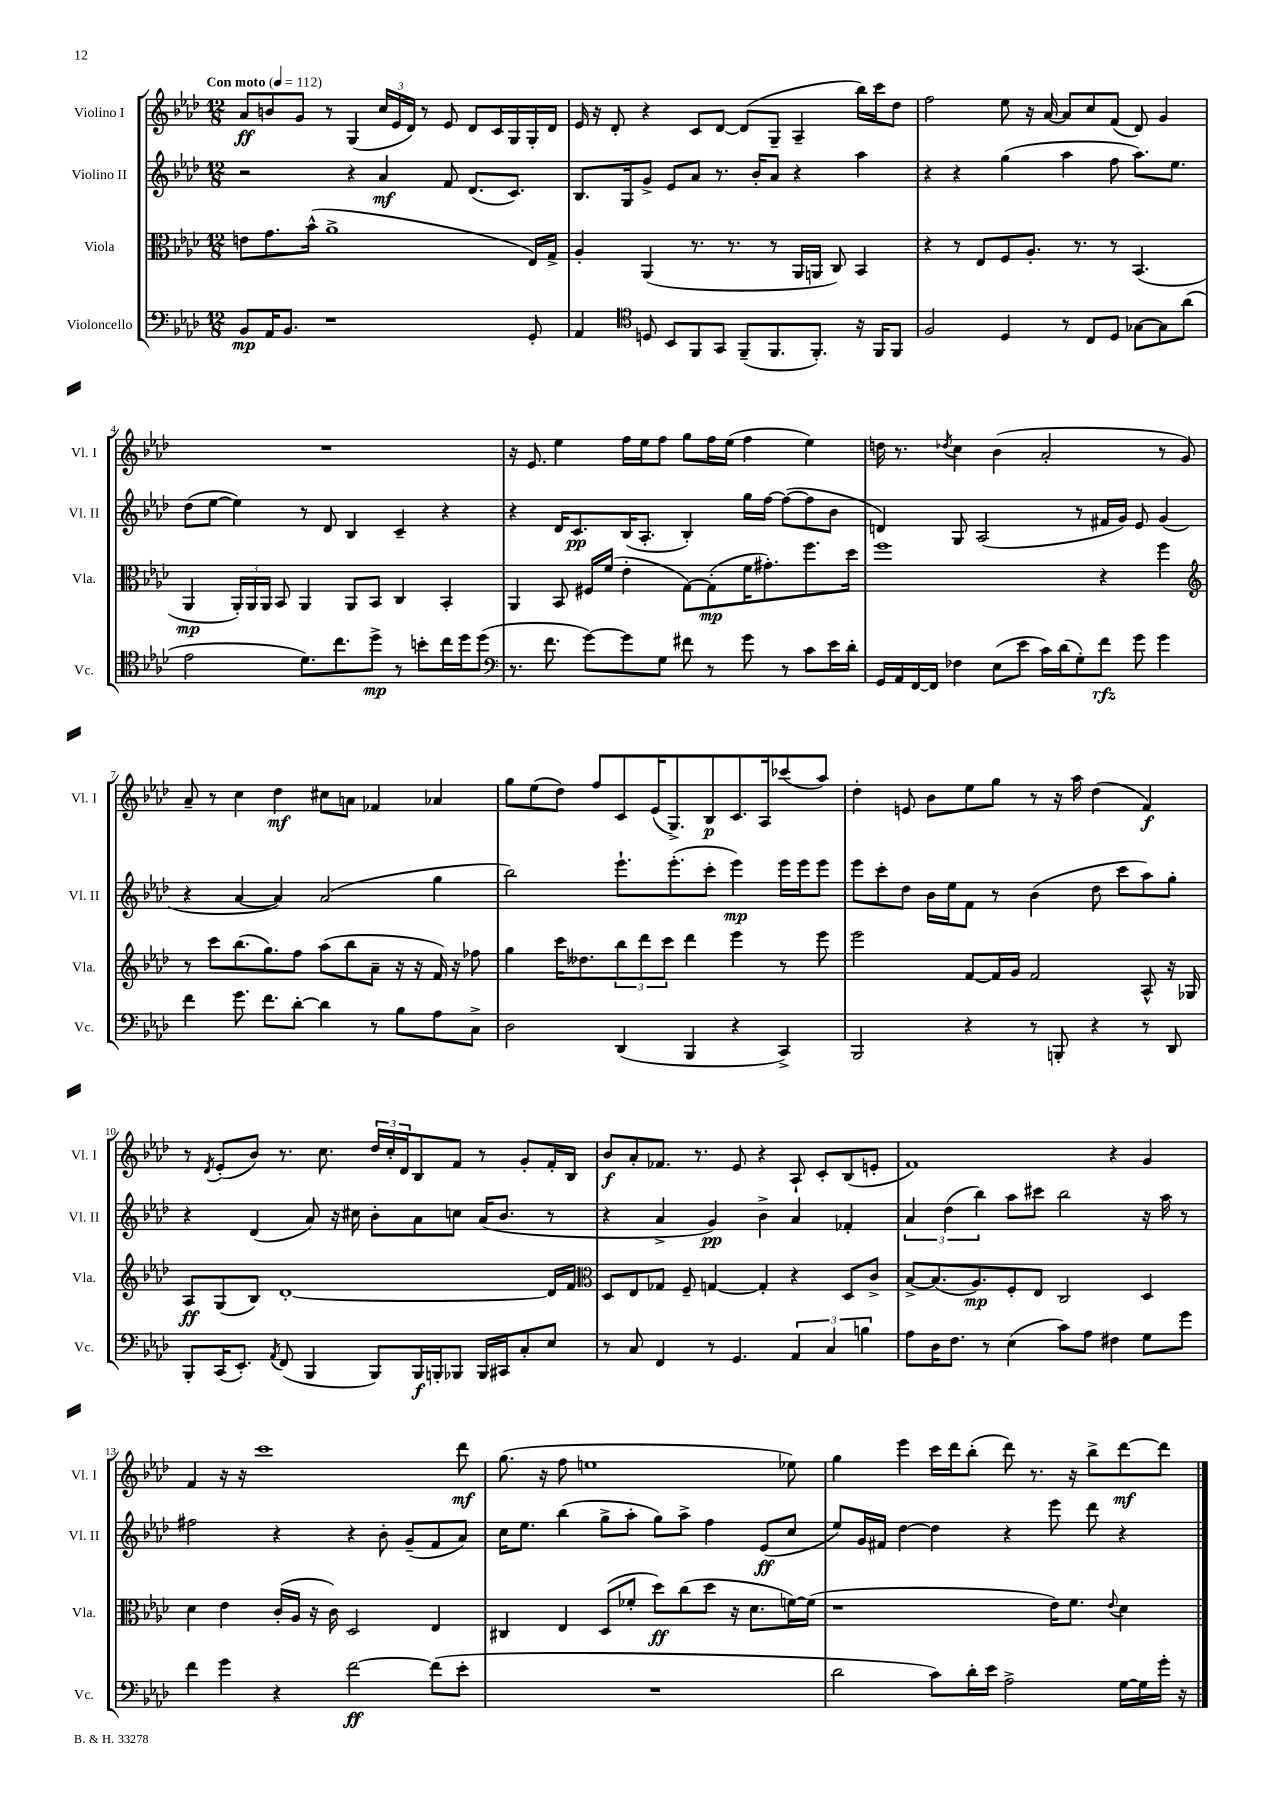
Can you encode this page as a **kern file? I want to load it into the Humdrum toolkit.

**kern	**kern	**kern	**kern
*staff4	*staff3	*staff2	*staff1
*clefF4	*clefC3	*clefG2	*clefG2
*k[b-e-a-d-]	*k[b-e-a-d-]	*k[b-e-a-d-]	*k[b-e-a-d-]
*M12/8	*M12/8	*M12/8	*M12/8
*MM112	*MM112	*MM112	*MM112
8BB-	8e	2r	8a-
16AA-	8.g	.	8b
8.BB-	.	.	.
.	.	.	8g
.	(16b-^^	.	.
1r	1a-^	.	8r
.	.	4r	(4G
.	.	4a-	24cc
.	.	.	24e-
.	.	.	24d-)
.	.	.	8r
.	.	8f	8e-
.	.	(8.d-	8d-
.	.	.	16c
.	.	8.c)	16G
8GG'	16E-)	.	16G'
.	16G^	.	16d-
=	=	=	=
4AA-	4A-'	8.B-	16e-
.	.	.	16r
.	.	.	8d-'
.	.	16G	.
*clefC4	*	*	*
8D	(4AA-	8g^	4r
8BB-	.	8e-	.
8FF	8.r	8a-	8c
8GG	.	8.r	[8d-
.	8.r	.	.
(8FF~	.	.	(8d-]
.	.	16b-'	.
8.FF	8r	8a-	8G~
.	16AA-	4r	4A-~
8.FF')	16AA	.	.
.	8C)	.	.
16r	4BB-	4aa-	16bb-)
16FF	.	.	16ccc
8FF	.	.	8dd-
=	=	=	=
2F	4r	4r	2ff
.	8r	4r	.
.	8E-	.	.
4D-	8F	(4gg	8ee-
.	8.A-'	.	16r
.	.	.	[16a-
8r	.	4aa-	8a-]
.	8.r	.	.
8C	.	.	8cc
8D-	8r	8ff	(8f
[8G-	(4.BB-	8.aa-)	8d-)
8G-]	.	.	4g
.	.	8.ee-	.
(8a-	.	.	.
=	=	=	=
2e-	4AA-	(8dd-	1.r
.	.	[8ee-	.
.	24AA-')	4ee-])	.
.	24AA-	.	.
.	24AA-	.	.
.	8BB-	.	.
8.d-)	4AA-	8r	.
.	.	8d-	.
8.cc	.	.	.
.	8AA-	4B-	.
8dd-^	8BB-	.	.
8r	4C	4c~	.
8b'	.	.	.
16cc	4BB-'	4r	.
16dd-	.	.	.
(8dd-	.	.	.
=	=	=	=
*clefF4	*	*	*
8.r	4AA-	4r	16r
.	.	.	8.e-
8.f	.	.	.
.	8BB-	16d-	4ee-
.	.	8.c	.
[8g)	16F#	.	.
.	(16f	.	.
8g]	4e-'	(16B-	16ff
.	.	8.A-'	16ee-
8G	.	.	8ff
8f#	[8G)	4B-')	8gg
8r	(8G']	.	16ff
.	.	.	(16ee-
8g	16f	16gg	4ff
.	8.g#')	[16ff	.
8r	.	(8ff_	.
8c	8.ff	8ff]	4ee-)
16e-	.	8b-	.
16d-'	16dd-	.	.
=	=	=	=
16GG	1ff	4d)	16dd
16AA-	.	.	8.r
[16FF	.	.	.
16FF]	.	.	.
.	.	.	8qdd-
4F-	.	8G	4cc
.	.	(2A-	.
(8E-	.	.	(4b-
8e-	.	.	.
16c)	.	.	2a-'
(16d-	.	.	.
8G')	.	8r	.
8f	4r	16f#	.
.	.	16g)	.
8g	.	8e-	.
4g	4ff	(4g	8r
.	.	.	8g)
=	=	=	=
*	*clefG2	*	*
4f	8r	4r	8a-~
.	8ccc	.	8r
8.g	(8.bb-	[4a-	4cc
8.f	8.gg)	.	.
.	.	4a-])	4dd-
[8d-'	8ff	.	.
4d-]	(8aa-	(2a-	8cc#
.	8bb-	.	8a
8r	8a-~	.	4f-
8B-	16r	.	.
.	16r	.	.
8A-	16f)	4gg	4a-
.	16r	.	.
8C^	8ff-	.	.
=	=	=	=
2D-	4gg	2bb-)	8gg
.	.	.	(8ee-
.	16ccc	.	8dd-)
.	8.dd--	.	.
.	.	.	8ff
(4DD-	12bb-	8.eee-`	8c
.	12ddd-	.	.
.	.	.	(16e-
.	12ccc	.	.
.	.	(8.eee-'	8.G^)
4BBB-	4ddd-	.	.
.	.	8ccc'	8B-
4r	4eee-	4eee-)	8.c
.	.	.	16A-
4CC^)	8r	16eee-	(8ccc-
.	.	16eee-	.
.	8eee-	8eee-	8aa-)
=	=	=	=
2BBB-	2eee-	8eee-	4dd-'
.	.	8ccc'	.
.	.	8dd-	8e
.	.	16b-	8b-
.	.	16ee-	.
4r	[8f	8f	8ee-
.	16f]	8r	8gg
.	16g	.	.
8r	2f	(4b-	8r
8BBB'	.	.	16r
.	.	.	16aa-
4r	.	8dd-	(4dd-
.	.	8ccc	.
8r	8A-^^	8aa-)	4f)
8DD-	16r	8gg'	.
.	16G-	.	.
=	=	=	=
8BBB-'	8A-	4r	8r
.	.	.	8qd-
(16CC	(8G	.	(8e-'
8.EE-')	.	.	.
.	8B-)	(4d-	8b-)
8qAA-	.	.	.
(8FF	[1d-'	.	8.r
4BBB-	.	8a-)	.
.	.	.	8.cc
.	.	16r	.
.	.	16cc#	.
8BBB-)	.	8b-'	24dd-
.	.	.	24cc'
.	.	.	24d-
16BBB-	.	8a-	8B-
16BBB'	.	.	.
8BBB-	.	8cc	8f
16BBB-	.	(16a-	8r
16CC#	.	8.b-	.
8C'	.	.	8g'
8E-	16d-]	8r	16f'
.	16f	.	16B-
=	=	=	=
*	*clefC3	*	*
8r	8D-	4r	8b-
8C	8E-	.	8a-'
4FF	8G-	4a-^	8.f-
.	8F~	.	.
.	.	.	8.r
8r	[4G	4g)	.
4.GG	.	.	8e-
.	4G']	4b-^	4r
6AA-	4r	4a-	8A-`
.	.	.	8c'
6C	.	.	.
.	8D-	4f-'	(8B-
6B	.	.	.
.	8c^	.	8e'
=	=	=	=
8A-	[8B-^	6a-	1f)
16D-	(8.B-]	.	.
.	.	(6dd-	.
8.F	.	.	.
.	8.A-)	.	.
.	.	6bb-)	.
8r	.	.	.
(4E-	8F'	8aa-	.
.	8E-	8ccc#	.
8c)	2C	2bb-	.
8A-	.	.	.
4F#	.	.	4r
8G	4D-	16r	4g
.	.	16aa-	.
8g	.	8r	.
=	=	=	=
4f	4d-	2ff#	4f
4g	4e-	.	16r
.	.	.	16r
.	.	.	1ccc
4r	(16c'	4r	.
.	16A-	.	.
.	16r	.	.
.	16c)	.	.
[2f	2D-	4r	.
.	.	8b-'	.
.	.	(8g~	.
(8f]	4E-	8f	.
8e-'	.	8a-)	8ddd-
=	=	=	=
1.r	4C#	16cc	(8.gg
.	.	8.ee-	.
.	.	.	16r
.	4E-	(4bb-	8ff
.	.	.	1ee
.	(8D-	8gg^	.
.	8f-'	8aa-'	.
.	8dd-)	8gg)	.
.	(8cc	8aa-^	.
.	8dd-	4ff	.
.	16r	.	.
.	8.d-	.	.
.	.	(8e-	.
.	[16f)	8cc	8ee-)
.	(16f]	.	.
=	=	=	=
2d-	1r	8ee-)	4gg
.	.	16g	.
.	.	16f#	.
.	.	[4dd-	4eee-
8c)	.	4dd-]	16ccc
.	.	.	16ddd-
16d-'	.	.	(8bb-'
16e-	.	.	.
2A-^	.	4r	8ddd-)
.	.	.	8.r
.	16e-)	8eee-	.
.	8.f	.	16r
.	.	8ddd-	8bb-^
.	8qqe-	.	.
[16G	4d-	4r	[8ddd-
16G]	.	.	.
16g'	.	.	8ddd-]
16r	.	.	.
==	==	==	==
*-	*-	*-	*-
